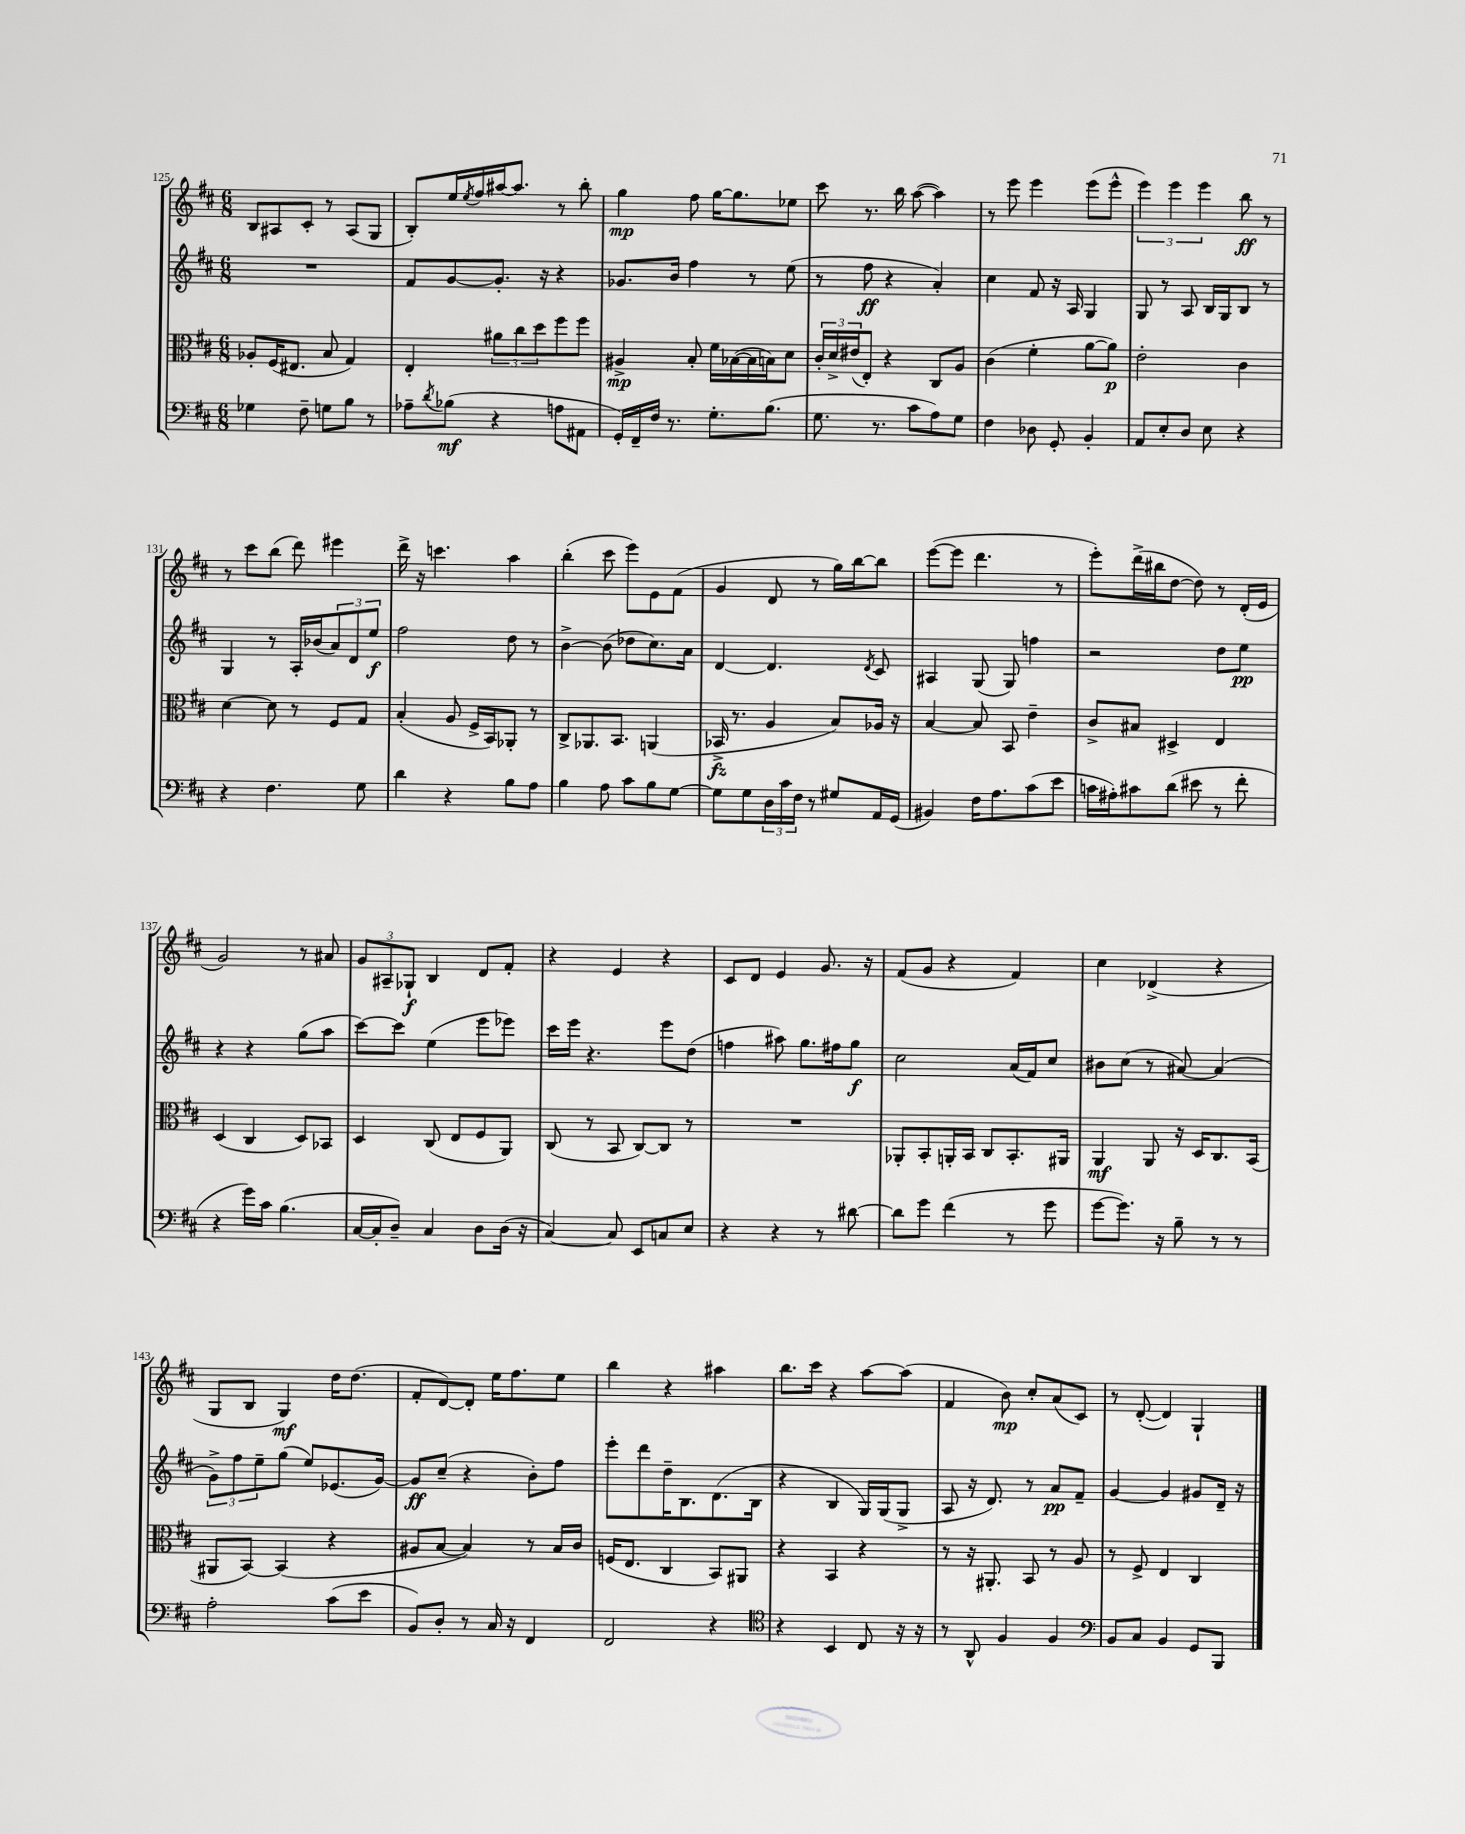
<<
\new StaffGroup <<
\new Staff = "s0" {
    \clef treble \key d \major \numericTimeSignature \time 6/8
    b8 ais8 cis'8-. r8 ais8( g8 |
    b8-.) e''16 \acciaccatura { e''8 } fis''16 ais''16~ ais''8. r8 b''8-. |
    g''4\mp fis''8 g''16~ g''8. ees''8 |
    cis'''8 r8. b''16 a''8~( a''4) |
    r8 e'''8 e'''4 e'''8( e'''8-^ |
    \tuplet 3/2 { e'''4) e'''4 e'''4 } b''8\ff r8 |
    r8 cis'''8 b''8( d'''8) eis'''4 |
    d'''16-> r16 c'''4. a''4 |
    b''4-.( cis'''8 e'''8) e'8 fis'8( |
    g'4 d'8 r8 g''16) b''16~ b''8 |
    e'''8~( e'''8 d'''4. r8 |
    e'''8-.) d'''16->( bis''16 d''8~ d''8) r8 d'16-.( e'16 |
    g'2) r8 ais'8 |
    \tuplet 3/2 { g'8 ais8-- ges8-!\f } b4 d'8 fis'8-. |
    r4 e'4 r4 |
    cis'8 d'8 e'4 g'8. r16 |
    fis'8( g'8 r4 fis'4) |
    cis''4 des'4->( r4 |
    g8 b8 g4\mf) d''16 d''8.( |
    fis'8-. d'8~) d'8-. e''16 fis''8. e''8 |
    b''4 r4 ais''4 |
    b''8. cis'''16 r4 a''8~ a''8( |
    fis'4 b'8\mp) cis''8-. a'8( cis'8) |
    r8 d'8~-.( d'4) g4-! \bar "|." |
}
\new Staff = "s1" {
    \clef treble \key d \major \numericTimeSignature \time 6/8
    R2. |
    fis'8 g'8~ g'8.-. r16 r4 |
    ges'8. b'16 fis''4 r8 e''8( |
    r8 fis''8\ff r4 a'4-.) |
    cis''4 fis'8 r16 a16 g4 |
    g8 r8 a8 b16 g16 b8 r8 |
    g4 r8 a16-. bes'16( \tuplet 3/2 { a'8) d'8 e''8\f } |
    fis''2 d''8 r8 |
    b'4~-> b'8( des''8 cis''8.) a'16 |
    d'4~ d'4. \acciaccatura { d'8 } cis'8 |
    ais4 g8( g8) f''4 |
    r2 d''8 e''8\pp |
    r4 r4 g''8( a''8 |
    cis'''8~) cis'''8 e''4( e'''8 ees'''8) |
    cis'''16 e'''16 r4. e'''8 d''8( |
    f''4 ais''8) g''8. fis''16 g''8\f |
    cis''2 a'16( fis'16) cis''8 |
    bis'8 cis''8( r8 ais'8~) ais'4( |
    \tuplet 3/2 { g'8->) fis''8 e''8-- } g''8( e''8) ees'8.( g'16~) |
    g'8\ff cis''8--( r4 b'8-.) fis''8 |
    e'''8-. d'''8 d''16-- b8. d'8.( b16 |
    r4 b4 g16) g16( g8-> |
    a8 r16 d'8.) r8 a'8\pp fis'8-- |
    g'4~ g'4 gis'8 d'16-- r16 \bar "|." |
}
\new Staff = "s2" {
    \clef alto \key d \major \numericTimeSignature \time 6/8
    aes8-. fis16( eis8. b8 g4) |
    e4-. \tuplet 3/2 { ais'8 cis''8 d''8 } fis''8 fis''8 |
    ais4->\mp b8-. fis'16 bes16~( bes16 b16) d'8 |
    \tuplet 3/2 { cis'16-. d'16-> eis'16( } e8-.) r4 cis8 a8 |
    cis'4( fis'4-. a'8~ a'8\p) |
    e'2-. cis'4 |
    d'4~ d'8 r8 fis8 g8 |
    b4-.( a8 fis16-> b,16) aes,8-. r8 |
    cis8-> aes,8. b,8. a,4( |
    bes,16->\fz r8. a4 b8) aes16 r16 |
    b4~ b8 b,8 e'4-- |
    cis'8-> bis8 dis4-> e4 |
    d4( cis4 d8) bes,8 |
    d4 cis8( e8 fis8 a,8) |
    cis8( r8 b,8 cis8~) cis8 r8 |
    R2. |
    aes,8-. b,8-. a,16-. b,16 cis8 b,8.-. ais,16 |
    a,4\mf a,8 r16 d16 cis8. b,16( |
    ais,8 b,8~) b,4( r4 |
    ais8 b8~ b4) r8 b16 cis'16 |
    f16( e8. cis4 b,8) ais,8 |
    r4 b,4 r4 |
    r8 r16 ais,8.-. b,8 r8 a8 |
    r8 fis8-> e4 cis4 \bar "|." |
}
\new Staff = "s3" {
    \clef bass \key d \major \numericTimeSignature \time 6/8
    ges4 fis8-- g8 b8 r8 |
    aes8-- \acciaccatura { d'8 } bes8\mf( r4 a8 ais,8 |
    g,16-.) fis,16-- fis16 r8. g8.-. b8.( |
    g8. r8. cis'8 a8) g8 |
    fis4 des8 g,8-. b,4-. |
    a,8 e8-. d8 e8 r4 |
    r4 fis4. g8 |
    d'4 r4 b8 a8 |
    b4 a8 cis'8 b8 g8~ |
    g8 g8 \tuplet 3/2 { d16 cis'16 fis16 } r8 gis8 a,16 g,16( |
    bis,4) fis16 a8. cis'8( e'8 |
    c'16 ais16-.) cis'8 d'8( eis'8 r8 fis'8-. |
    r4 g'16) cis'16 b4.( |
    cis16~ cis16-. d8--) cis4 d8 d16( r16 |
    cis4~) cis8 e,8 c8 e8 |
    r4 r4 r8 dis'8~ |
    dis'8 g'8 fis'4( r8 g'8 |
    g'8~ g'8.) r16 b8-- r8 r8 |
    a2-. cis'8( e'8 |
    b,8) d8-. r8 cis16 r16 fis,4 |
    fis,2 r4 |
    \clef tenor r4 b,4 cis8 r16 r16 |
    r8 a,8-^ fis4 fis4 |
    \clef bass b,8 cis8 b,4 g,8 b,,8 \bar "|." |
}
>>
>>
\layout { \context { \Score currentBarNumber = #125 } }
